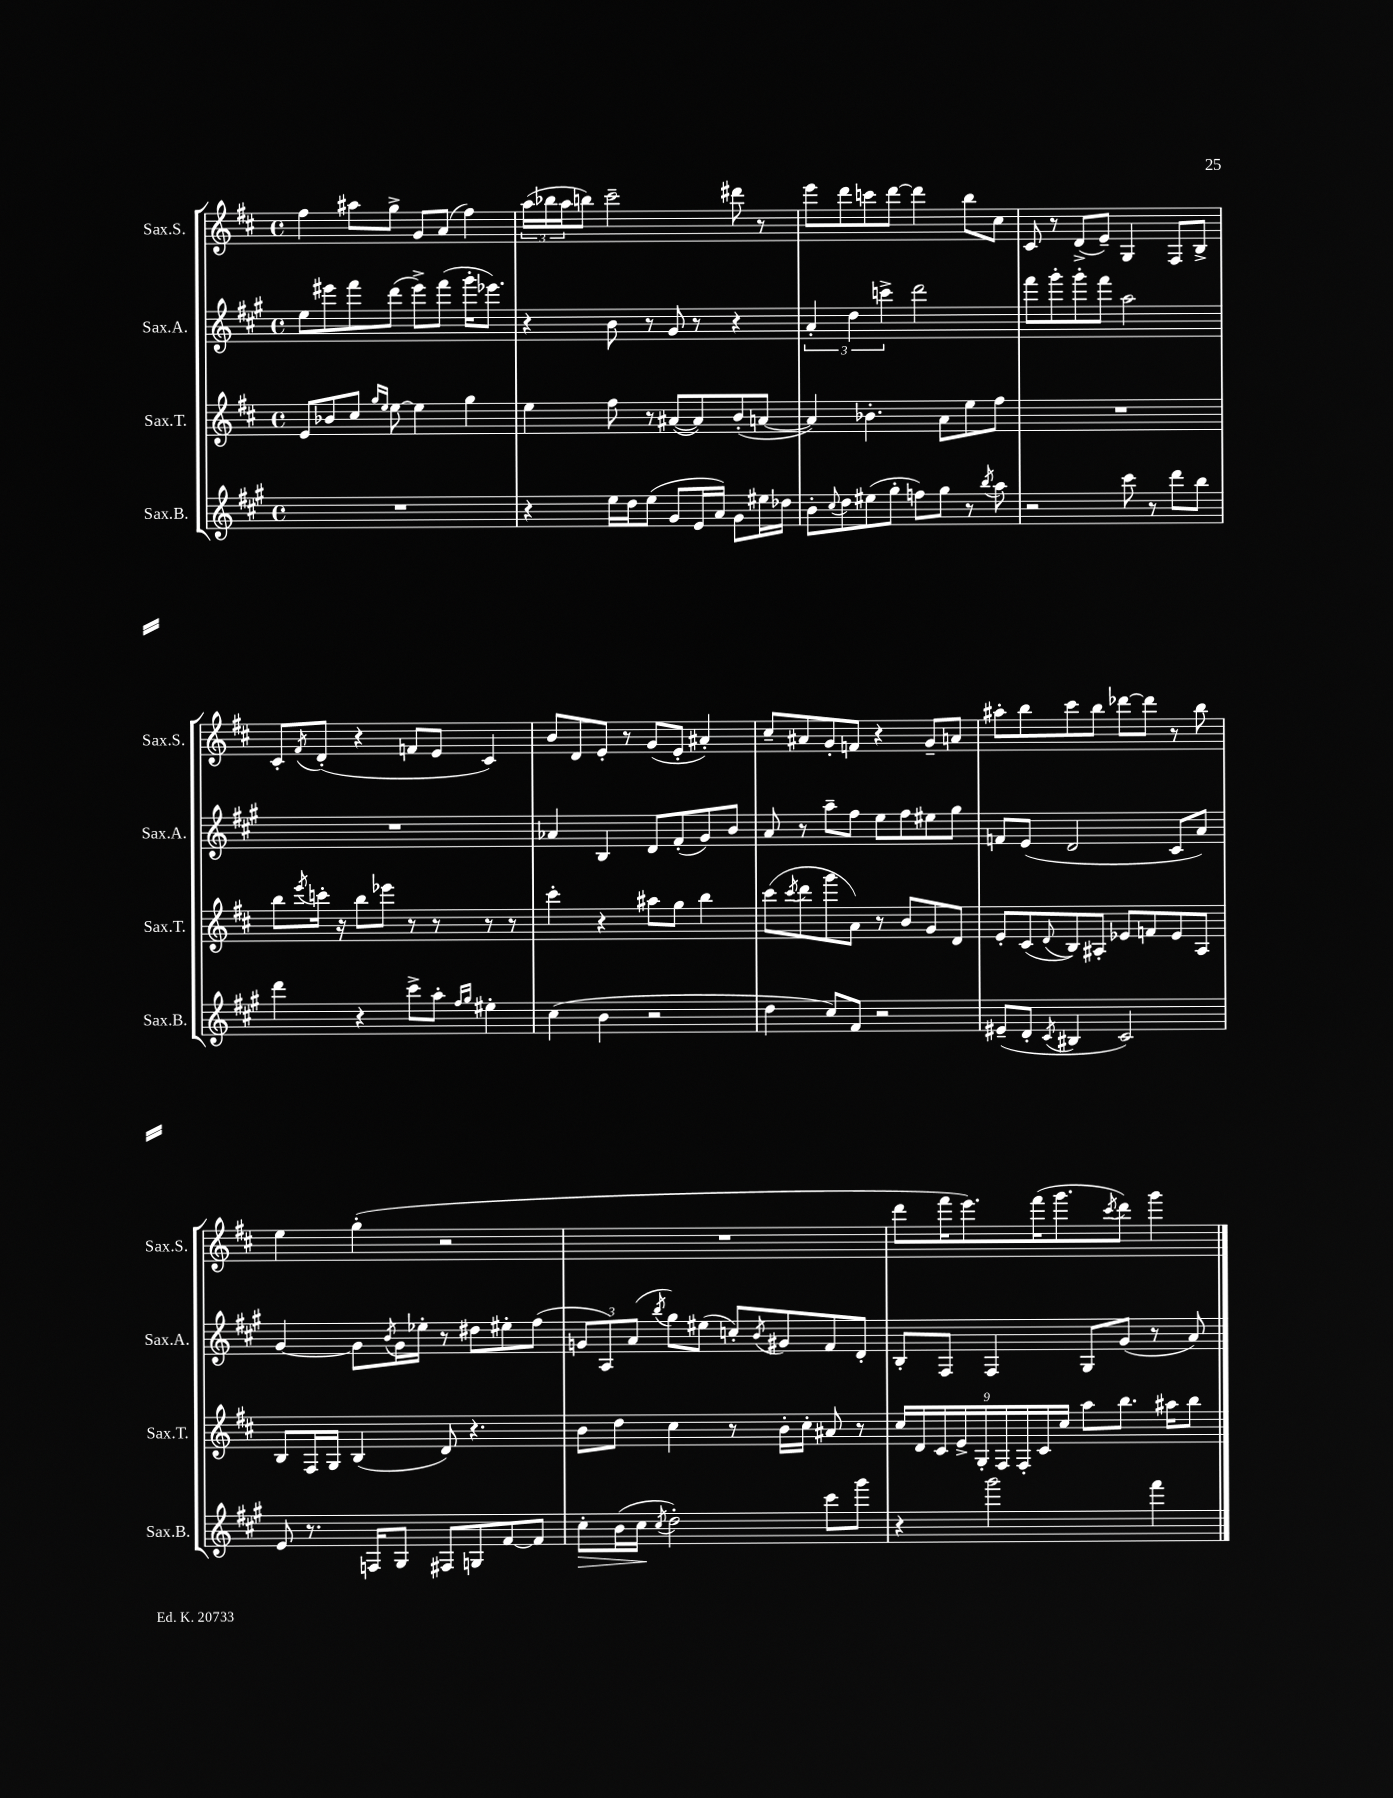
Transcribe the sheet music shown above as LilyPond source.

<<
\new StaffGroup <<
\new Staff = "s0" \with { instrumentName = "Sax.S." shortInstrumentName = "Sax.S." } {
    \clef treble \key d \major \defaultTimeSignature \time 4/4
    fis''4 ais''8 g''8-> g'8 a'8( fis''4) |
    \tuplet 3/2 { a''16( bes''16 a''16 } b''8) cis'''2-- dis'''8 r8 |
    e'''8 d'''8 c'''8 d'''8~ d'''4 b''8 cis''8 |
    cis'8 r8 d'8->( e'8--) g4 fis8 b8-> |
    cis'8-. \acciaccatura { fis'8 } d'8-.( r4 f'8 e'8 cis'4) |
    b'8 d'8 e'8-. r8 g'8( e'8-. ais'4-.) |
    cis''8-- ais'8 g'8-. f'8 r4 g'8-- a'8 |
    ais''8-. b''8 cis'''8 b''8 des'''8~ des'''8 r8 b''8 |
    e''4 g''4-.( r2 |
    R1 |
    d'''8 fis'''16 e'''8.) fis'''16( g'''8. \acciaccatura { cis'''8 } d'''8) g'''4 \bar "|." |
}
\new Staff = "s1" \with { instrumentName = "Sax.A." shortInstrumentName = "Sax.A." } {
    \clef treble \key a \major \defaultTimeSignature \time 4/4
    e''8 eis'''8 fis'''8 d'''8( eis'''8->) fis'''8( gis'''16-. ees'''8.) |
    r4 b'8 r8 gis'8 r8 r4 |
    \tuplet 3/2 { a'4-. d''4 c'''4-> } d'''2 |
    fis'''8 gis'''8-. gis'''8-. fis'''8 a''2 |
    R1 |
    aes'4 b4 d'8 fis'8-.( gis'8) b'8 |
    a'8 r8 a''8-- fis''8 e''8 fis''8 eis''8 gis''8 |
    f'8 e'8( d'2 cis'8 a'8) |
    gis'4~ gis'8 \acciaccatura { b'8 } gis'16 ees''16-. r8 dis''8 eis''8-. fis''8( |
    \tuplet 3/2 { g'8 a8) a'8( } \acciaccatura { b''8 } gis''8) eis''8( c''8-.) \acciaccatura { b'8 } gis'8 fis'8 d'8-. |
    b8-. fis8 fis4 gis8 gis'8( r8 a'8) \bar "|." |
}
\new Staff = "s2" \with { instrumentName = "Sax.T." shortInstrumentName = "Sax.T." } {
    \clef treble \key d \major \defaultTimeSignature \time 4/4
    e'8 bes'8 cis''8 \grace { g''16 e''16 } e''8~ e''4 g''4 |
    e''4 fis''8 r8 ais'8~( ais'8) b'8-.( a'8~ |
    a'4) bes'4.-. a'8 e''8 fis''8 |
    R1 |
    b''8 \acciaccatura { e'''8 } c'''16-. r16 b''8 ees'''8 r8 r8 r8 r8 |
    cis'''4-. r4 ais''8 g''8 b''4 |
    cis'''8( \acciaccatura { cis'''8 } d'''8 g'''8 a'8) r8 b'8 g'8 d'8 |
    e'8-. cis'8( \appoggiatura { d'8 } b8) ais8-. ees'8 f'8 ees'8 ais8 |
    b8 fis16 g16 b4( d'8) r4. |
    b'8 d''8 cis''4 r8 b'16-. cis''16-. ais'8 r8 |
    \tuplet 9/8 { cis''16 d'16 cis'16 e'16-> g16-. fis16 fis16-. cis'16 cis''16 } a''8 b''8. ais''16 b''8 \bar "|." |
}
\new Staff = "s3" \with { instrumentName = "Sax.B." shortInstrumentName = "Sax.B." } {
    \clef treble \key a \major \defaultTimeSignature \time 4/4
    R1 |
    r4 e''16 d''16 e''8( gis'8 e'16 a'16) gis'8 eis''16 des''16 |
    b'8-. \appoggiatura { cis''8 } d''8 eis''8( gis''8-. f''8) gis''8 r8 \acciaccatura { b''8 } a''8 |
    r2 cis'''8 r8 d'''8 b''8 |
    d'''4 r4 cis'''8-> a''8-. \grace { fis''16 gis''16 } eis''4-. |
    cis''4( b'4 r2 |
    d''4 cis''8) fis'8 r2 |
    eis'8--( d'8-. \acciaccatura { cis'8 } bis4 cis'2) |
    e'8 r8. f16 gis8 fis8 g8 fis'8~ fis'8 |
    cis''8-.\> b'16( cis''16\! \acciaccatura { cis''8 } d''2-.) cis'''8 gis'''8 |
    r4 gis'''2 fis'''4 \bar "|." |
}
>>
>>
\layout { \context { \Score \remove "Bar_number_engraver" } }
